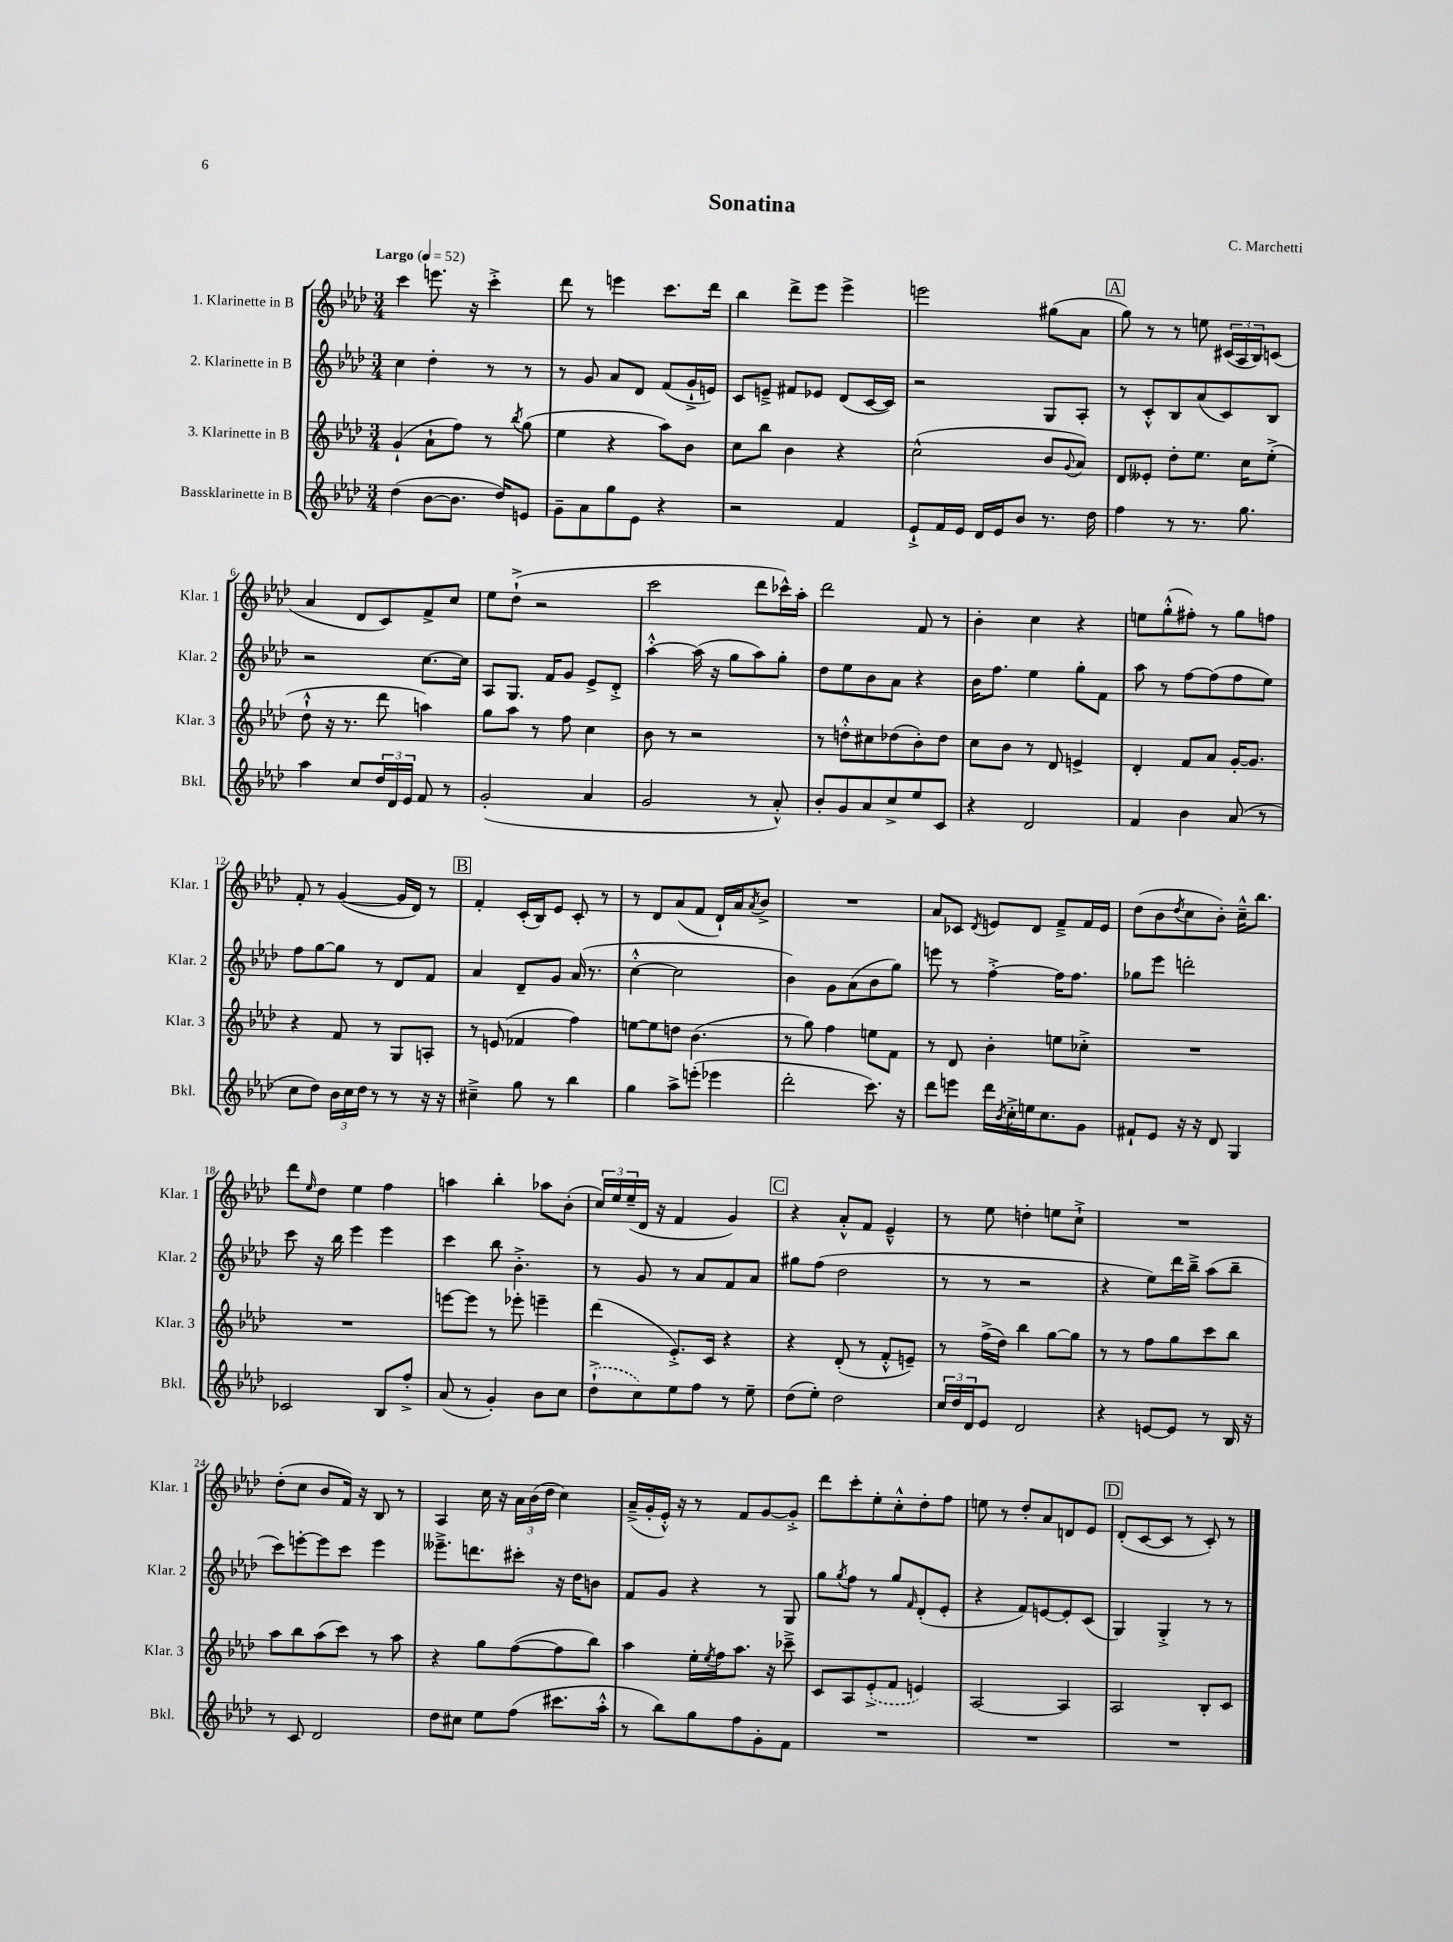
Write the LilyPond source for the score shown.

\header { title = "Sonatina" composer = "C. Marchetti" }
<<
\new StaffGroup <<
\new Staff = "s0" \with { instrumentName = "1. Klarinette in B" shortInstrumentName = "Klar. 1" } {
    \clef treble \key aes \major \numericTimeSignature \time 3/4 \tempo "Largo" 4 = 52
    c'''4 e'''8. r16 c'''4-.-> |
    des'''8 r8 e'''4 c'''8. des'''16 |
    bes''4 des'''8-> ees'''8 ees'''4-> |
    e'''2 gis''8( aes'8 |
    \mark \markup { \box "A" } g''8) r8 r8 e''8 \tuplet 3/2 { cis'16( aes16 bes16) } c'8( |
    aes'4 des'8 c'8) f'8-> c''8 |
    ees''8 des''8-!->( r2 |
    c'''2 des'''8 ces'''16-^) aes''16-. |
    des'''2 f'8 r8 |
    bes'4-. c''4 r4 |
    e''8 g''8-.-^( fis''8-.) r8 g''8 f''8 |
    f'8-. r8 g'4~( g'16 des'16) r8 |
    \mark \markup { \box "B" } f'4-. c'16-.( bes16) ees'8 c'8-. r8 |
    r8 des'8 aes'8( f'8 des'16-!) aes'16 \acciaccatura { aes'8 } bes'8-> |
    R2. |
    aes'8 ces'8 \acciaccatura { des'8 } e'8 des'8 f'8---> f'16 e'16 |
    des''8( bes'8 \acciaccatura { des''8 } c''8 bes'8-.) c''16---^ bes''8. |
    des'''8 \grace { ees''16 } des''8 ees''4 f''4 |
    a''4 bes''4-. aes''8 bes'8-.( |
    \tuplet 3/2 { c''16) ees''16 ees''16--( } des'16 r16 f'4 g'4) |
    \mark \markup { \box "C" } r4 aes'8-.-^ f'8 ees'4---^ |
    r8 ees''8 d''4-. e''8 c''8-!-> |
    R2. |
    des''8-.( c''8 bes'8 f'16) r16 bes8 r8 |
    aes4 c''16 r16 \tuplet 3/2 { aes'16 bes'16( des''16 } c''4) |
    aes'16--->( g'16-. ees'16-.-^) r16 r8 f'8 g'8~ g'8-.-> |
    des'''8 c'''8-. ees''8-. c''8-.-^ des''8-. f''8 |
    e''8 r8 des''8-. aes'8 d'8 ees'8 |
    \mark \markup { \box "D" } des'8-.( c'8~ c'8 r8 c'8-.) r8 \bar "|." |
}
\new Staff = "s1" \with { instrumentName = "2. Klarinette in B" shortInstrumentName = "Klar. 2" } {
    \clef treble \key aes \major \numericTimeSignature \time 3/4
    c''4 des''4-. r8 r8 |
    r8 g'8 aes'8 des'8 f'8( g'16-!-> e'16) |
    c'8 e'8---> fis'8 ees'8 des'8( c'16~ c'16) |
    r2 g8 aes8-. |
    \mark \markup { \box "A" } r8 c'8-.-^ bes8 aes'8( c'8) bes8 |
    r2 c''8.~ c''16 |
    aes8 g8. f'16 g'8 ees'8-> des'8-.-> |
    aes''4~-.-^ aes''16( r16 g''8 aes''8) g''8-. |
    des''8 ees''8 bes'8 aes'8 r4 |
    bes'16 f''8. ees''4 g''8-. f'8 |
    aes''8 r8 f''8~ f''8( f''8 ees''8) |
    f''8 g''8~ g''8 r8 des'8 f'8 |
    \mark \markup { \box "B" } aes'4 des'8-- g'8 aes'16( r8. |
    c''4~-.-^ c''2 |
    bes'4) g'8 aes'8( bes'8 g''8) |
    e'''8 r8 f''4~-.-> f''16 f''8. |
    ges''8 ees'''8 d'''2-. |
    c'''8 r16 bes''16 ees'''4 ees'''4 |
    c'''4 bes''8 bes'4.-.-> |
    r8 g'8 r8 aes'8 f'8 aes'8 |
    \mark \markup { \box "C" } gis''8 f''8( des''2 |
    r8 r8 r2 |
    r4 ees''8) des'''16 bes''16---> aes''8( bes''8-- |
    c'''8) e'''8~-. e'''8 c'''8 e'''4 |
    eeses'''8.---> d'''8. cis'''8-. r16 des''16 b'8 |
    f'8 g'8 r4 r8 g8 |
    g''8 \acciaccatura { g''8 } f''8 r8 g''8 \grace { f'16 } des'8-.( ees'8-. |
    r4 f'8) e'8~ e'8-. c'8( |
    \mark \markup { \box "D" } g4) g4-.-> r8 r8 \bar "|." |
}
\new Staff = "s2" \with { instrumentName = "3. Klarinette in B" shortInstrumentName = "Klar. 3" } {
    \clef treble \key aes \major \numericTimeSignature \time 3/4
    g'4-!( aes'8-! f''8) r8 \acciaccatura { bes''8 } g''8( |
    ees''4 r4 aes''8) bes'8 |
    c''8 bes''8 bes'4 r4 |
    c''2-^( bes'8 \appoggiatura { g'8 } aes'8) |
    \mark \markup { \box "A" } des'8 eeses'8-. des''8-. ees''8. c''16 ees''8-.->( |
    des''8-!-^ r16 r8. des'''8 a''4) |
    g''8 aes''8 r8 f''8 c''4 |
    bes'8 r8 r2 |
    r8 d''8-.-^ cis''8 des''8( bes'8-.) des''8 |
    c''8 bes'8 r8 des'8 e'4-> |
    des'4-. f'8 aes'8 g'16~-. g'8. |
    r4 f'8 r8 g8 a8-. |
    \mark \markup { \box "B" } r8 e'8( fes'4 f''4) |
    e''8~ e''8 d''8 bes'4.( |
    r8 g''8) f''4 e''8 f'8 |
    r8 des'8 bes'4-. e''8 ces''8-.-> |
    R2. |
    R2. |
    e'''8~ e'''8 r8 ees'''8-. e'''4-- |
    des'''4( ees'8.-.->) c'16 r4 |
    \mark \markup { \box "C" } r4 des'8-.( r8 f'8-.-^ e'8--) |
    r8 f''16->( des''16) bes''4 g''8~ g''8 |
    r8 r8 f''8 g''8 c'''8 bes''8 |
    aes''8 bes''8 aes''8( c'''8) r8 aes''8 |
    r4 g''8 f''8~( f''8 bes''8) |
    aes''4 ees''16-. \acciaccatura { ees''8 } f''16 aes''8. r16 ces'''8---> |
    c'8 aes8 \once \slurDashed ees'8-.->( f'8 e'4) |
    aes2~ aes4 |
    \mark \markup { \box "D" } aes2 bes8-. c'8 \bar "|." |
}
\new Staff = "s3" \with { instrumentName = "Bassklarinette in B" shortInstrumentName = "Bkl." } {
    \clef treble \key aes \major \numericTimeSignature \time 3/4
    des''4( bes'8~ bes'8. des''16) e'8 |
    g'8-- aes'8 g''8 ees'8 r4 |
    r2 f'4 |
    ees'8-!-> f'16 ees'16 des'16 ees'16 bes'8 r8. des''16 |
    \mark \markup { \box "A" } f''4 r8 r8. g''8. |
    aes''4 c''8 \tuplet 3/2 { des''16 des'16 ees'16 } f'8 r8 |
    g'2-.( aes'4 |
    g'2 r8 aes'8-.-^) |
    bes'8-. g'8 aes'8 c''8-> ees''8 c'8 |
    r4 des'2 |
    f'4 bes'4 aes'8( r8 |
    c''8 des''8) \tuplet 3/2 { bes'16 c''16 des''16 } r8 r8 r16 r16 |
    \mark \markup { \box "B" } cis''4---> g''8 r8 bes''4 |
    g''4 aes''8-> e'''8-.( ees'''4 |
    des'''2-. c'''8.) r16 |
    des'''8 e'''8 des'''16 \acciaccatura { bes'8 } c''16-.-> e''16 c''8. g'8 |
    fis'8-! ees'8 r16 r16 des'8 g4 |
    ces'2 bes8 f''8-.-> |
    aes'8( r8 g'4-.) bes'8 c''8 |
    \once \slurDashed des''8-!->( c''8) ees''8 f''8 r8 ees''8-- |
    \mark \markup { \box "C" } des''8( ees''8-.) des''2 |
    \tuplet 3/2 { c''16 des''16 des'16 } ees'8 des'2 |
    r4 e'8~ e'8 r8 bes16 r16 |
    r8 c'8 des'2 |
    des''8 cis''8 ees''8 f''8( cis'''8. aes''16-.-^ |
    r8 bes''8) g''8 f''8 g'8-. f'8 |
    R2. |
    R2. |
    \mark \markup { \box "D" } R2. \bar "|." |
}
>>
>>
